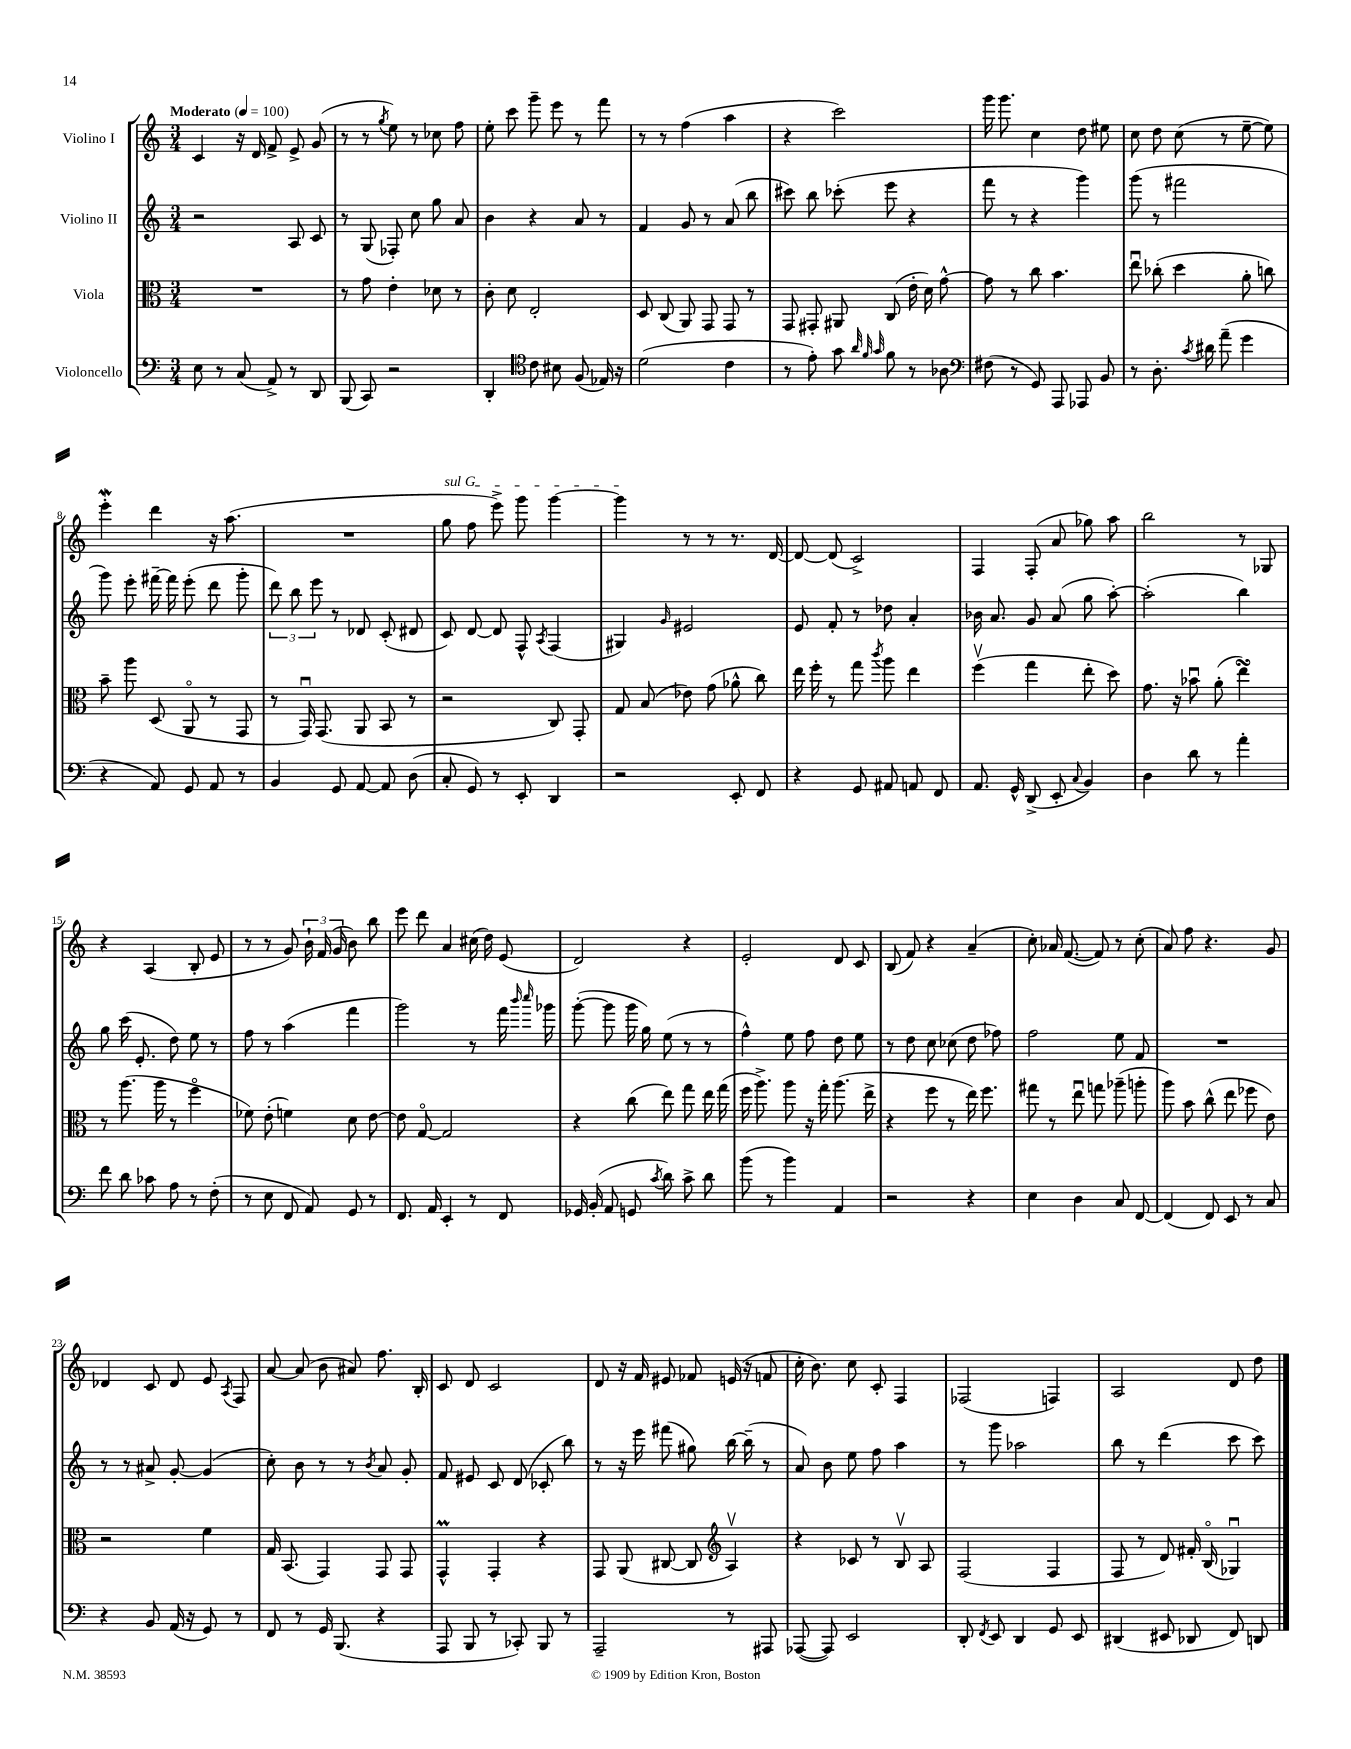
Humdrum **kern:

**kern	**kern	**kern	**kern
*part4	*part3	*part2	*part1
*staff4	*staff3	*staff2	*staff1
*I"Violoncello	*I"Viola	*I"Violino II	*I"Violino I
*clefF4	*clefC3	*clefG2	*clefG2
*k[]	*k[]	*k[]	*k[]
*M3/4	*M3/4	*M3/4	*M3/4
*MM100	*MM100	*MM100	*MM100
=1	=1	=1	=1
!	!	!	!LO:TX:a:B:t=Moderato
8E\	2.r	2r	4c/
8r	.	.	.
(8C/	.	.	16r
.	.	.	16d/
8AA^/)	.	.	8f^/
8r	.	8A/	8e^/
8DD/	.	8c/	(8g/
=2	=2	=2	=2
(8BBB/	8r	8r	8r
8CC/)	8g\	(8G/	8r
.	.	.	8qgg/
2r	4e'\	8F-X'/)	8ee\)
.	.	8cc\	8r
.	8d-X\	8gg\	8cc-X\
.	8r	8a/	8ff\
=3	=3	=3	=3
4DD'/	8c'\	4b\	8ee'\
.	8d\	.	8ccc\
*clefC4	*	*	*
8c\	2E'/	4r	8ggg~\
8B#X\	.	.	8eee\
(8F/	.	8a/	8r
16E-X/)	.	8r	8fff\
16r	.	.	.
=4	=4	=4	=4
(2d\	8D/	4f/	8r
.	(8C/	.	8r
.	8AA/)	8g/	(4ff\
.	8GG/	8r	.
4c\	8GG/	(8a/	4aa\
.	8r	8bb\	.
=5	=5	=5	=5
8r	8GG/	8ccc#X\)	4r
8e'\)	8GG#X'/	8bb\	.
8g\	8AA#X/	(8ccc-X'\	2ccc\)
32qqa/	.	.	.
32qqf/	.	.	.
32qqg/	.	.	.
8f\	(8C/	8eee\	.
8r	16e'\	4r	.
.	16d\)	.	.
8A-X\	[8g^^\	.	.
=6	=6	=6	=6
*clefF4	*	*	*
(8F#X\	8g\]	8fff\	16ggg\
.	.	.	8.ggg\
8r	8r	8r	.
8GG/)	8cc\	4r	4cc\
8AAA/	4.b\	.	.
8AAA-X/	.	4ggg\)	8dd\
8BB/	.	.	8ee#X\
=7	=7	=7	=7
8r	8eeu\	(8ggg\	8cc\
8.D'\	(8cc-X'\	8r	8dd\
.	4dd\	2fff#X\	(8cc\
8qc/	.	.	.
16d#X\	.	.	.
(8a~\	.	.	8r
4g\	8a'\	.	[8ee~\
.	8ccn\)	.	8ee\])
!!LO:LB:g=z
=8	=8	=8	=8
4r	8b~\	8ggg\)	4eeeW'\
.	8aa\	8eee'\	.
8AA/)	(8D/	[16fff#X~\	4ddd\
.	.	16fff#\]	.
8GG/	8AA/	(8eee'\	.
8AA/	8r	8ddd\	16r
.	.	.	(8.aa\
8r	8GG/	8ggg'\	.
=9	=9	=9	=9
4BB/	8r	12ddd\)	2.r
.	.	12bb\	.
.	16GGu/)	.	.
.	.	12eee\	.
.	(8.GG/	.	.
8GG/	.	8r	.
[8AA/	8AA/	8d-X/	.
8AA/]	8BB/	(8c'/	.
(8D\	8r	8d#X/	.
=10	=10	=10	=10
!	!	!	!LO:TX:a:i:t=sul G
8C'/	2r	8c/)	8gg\
8GG/)	.	[8d/	8ff\
8r	.	8d/]	8eee^\)
8EE'/	.	8F^^/	8ggg\
.	.	8qA/	.
4DD/	8C/)	(4F/	[4ggg\
.	8GG'/	.	.
=11	=11	=11	=11
2r	8G/	4G#X/)	4ggg\]
.	(8B/	.	.
.	.	16qqg/	.
.	8e-X\)	2e#X/	8r
.	(8g\	.	8r
8EE'/	8a-X^^\	.	8.r
8FF/	8cc\)	.	.
.	.	.	[16d/
=12	=12	=12	=12
4r	16ee\	8e/	8d/_
.	16ff'\	.	.
.	8r	8f'/	(8d/]
8GG/	8gg\	8r	2c^/)
.	8qccc/	.	.
8AA#X/	8aa\	8dd-X\	.
8AAn/	4ee\	4a'/	.
8FF/	.	.	.
=13	=13	=13	=13
8.AA/	(4ffv\	16b-X\	4F/
.	.	8.a/	.
16GG^^/	.	.	.
(8DD^/	4gg\	8g/	(8F'/
8EE'/	.	(8a/	8a/
8qqC/	.	.	.
4BB/)	8ee'\	8gg\	8gg-X\)
.	8dd\)	[8aa'\)	8aa\
=14	=14	=14	=14
4D\	8.g\	(2aa'\]	2bb\
.	16r	.	.
8d\	8b-Xu\	.	.
8r	(8a'\	.	.
4a'\	4eesSsS\)	4bb\)	8r
.	.	.	8G-X/
!!LO:LB:g=z
=15	=15	=15	=15
8f\	8r	8gg\	4r
8d\	(8.aa\	(16ccc\	.
.	.	8.e'/	.
8c-X\	.	.	(4A/
.	16aa\	.	.
8A\	8r	8dd\)	.
8r	4ff\	8ee\	8B'/
(8F'\	.	8r	8e/
=16	=16	=16	=16
8r	8f-X\)	8ff\	8r
8E\	(8e'\	8r	8r
8FF/	4fn\)	(4aa\	8g/)
8AA/)	.	.	24b`\
.	.	.	(24f/
.	.	.	24g/
8GG/	8d\	4fff\	8b\)
8r	[8e\	.	8bb\
=17	=17	=17	=17
8.FF/	8e\]	2ggg\)	8eee\
.	[8G/	.	8ddd\
16AA/	.	.	.
4EE'/	2G/]	.	4a/
8r	.	8r	(16cc#X\
.	.	.	16dd\)
8FF/	.	16fff\	(8e/
.	.	16qqbbb/	.
.	.	16qqcccc/	.
.	.	16ggg-X\	.
=18	=18	=18	=18
16GG-X/	4r	([8ggg'\	2d/)
(16BB'/	.	.	.
8AA/	.	8ggg\]	.
8GGn/	(8cc\	16ggg\	.
.	.	16gg\)	.
8qc/	.	.	.
8d\)	8ee\)	(8ee\	.
8c^\	8gg\	8r	4r
8d\	16ee\	8r	.
.	(16gg\	.	.
=19	=19	=19	=19
(8b\	16ff\	4ff^^\)	2e'/
.	8.aa^\)	.	.
8r	.	.	.
4b\)	8aa\	8ee\	.
.	16r	8ff\	.
.	16gg'\	.	.
4AA/	(8.aa\	8dd\	8d/
.	.	8ee\	8c/
.	16ee^\	.	.
=20	=20	=20	=20
2r	4r	8r	(8B/
.	.	8dd\	8f/)
.	8ff\	8cc\	4r
.	8r	(8cc-X\	.
4r	16ee\)	8dd\	(4a~/
.	8.ff\	.	.
.	.	8ff-X\)	.
=21	=21	=21	=21
4E\	8gg#X\	2ff\	8cc'\)
.	8r	.	16a-X/
.	.	.	([8.f/
4D\	8eeu\	.	.
.	8ggn\	.	8f/])
8C/	(8aa-X~\	8ee\	8r
[8FF/	8aan'\	8f/	(8cc'\
=22	=22	=22	=22
(4FF/]	8aa\)	2.r	8a/)
.	8b\	.	8ff\
8FF/)	(8cc^^\	.	4.r
8EE/	8ee\	.	.
8r	8ff-X\	.	.
8C/	8e\)	.	8g/
!!LO:LB:g=z
=23	=23	=23	=23
4r	2r	8r	4d-X/
.	.	8r	.
8BB/	.	8a#X^/	8c/
(16AA/	.	[8g'/	8d-/
16r	.	.	.
8GG/)	4f\	(4g/]	8e/
.	.	.	8qA/
8r	.	.	8F/
=24	=24	=24	=24
8FF/	16G/	8cc'\)	[8a/
.	(8.BB/	.	.
8r	.	8b\	(8a/]
16GG/	4GG/)	8r	8b\
(8.BBB/	.	.	.
.	.	8r	8a#X/)
.	.	8qb/	.
4r	8GG/	8a/	8.ff\
.	8GG/	8g'/	.
.	.	.	16B'/
=25	=25	=25	=25
8AAA/	4GGM^^/	8f/	8c/
8BBB/	.	8e#X/	8d/
8r	4GG'/	8c/	2c/
8CC-X'/)	.	(8d/	.
8BBB/	4r	8c-X'/	.
8r	.	8bb\)	.
=26	=26	=26	=26
2AAA~/	8GG/	8r	8d/
.	(8AA/	16r	16r
.	.	16eee\	16f/
.	[8C#X/	(8fff#X\	8e#X/
.	8C#/]	8gg#X\)	8f-X/
*	*clefG2	*	*
8r	4Av/)	[16bb\	(16en/
.	.	(16bb~\]	16r
8AAA#X/	.	8r	8fn/
=27	=27	=27	=27
([8AAA-X/	4r	8a/)	16cc'\
.	.	.	8.b\)
8AAA-/])	.	8b\	.
2EE/	8c-X/	8ee\	8cc\
.	8r	8ff\	8c'/
.	8Bv/	4aa\	4F/
.	8A/	.	.
=28	=28	=28	=28
8DD'/	(2F/	8r	(2F-X/
8qFF/	.	.	.
8EE/	.	8ggg\	.
4DD/	.	2aa-X\	.
8GG/	4F/	.	4Fn/)
8EE/	.	.	.
=29	=29	=29	=29
(4DD#X/	8F/	8bb\	2A/
.	8r	8r	.
8EE#X/	8d/)	(4ddd\	.
8DD-X/	16f#X'/	.	.
.	(16B/	.	.
8FF/)	4G-Xu/)	8ccc\	8d/
8DDn/	.	8ccc\)	8dd\
==	==	==	==
*-	*-	*-	*-
